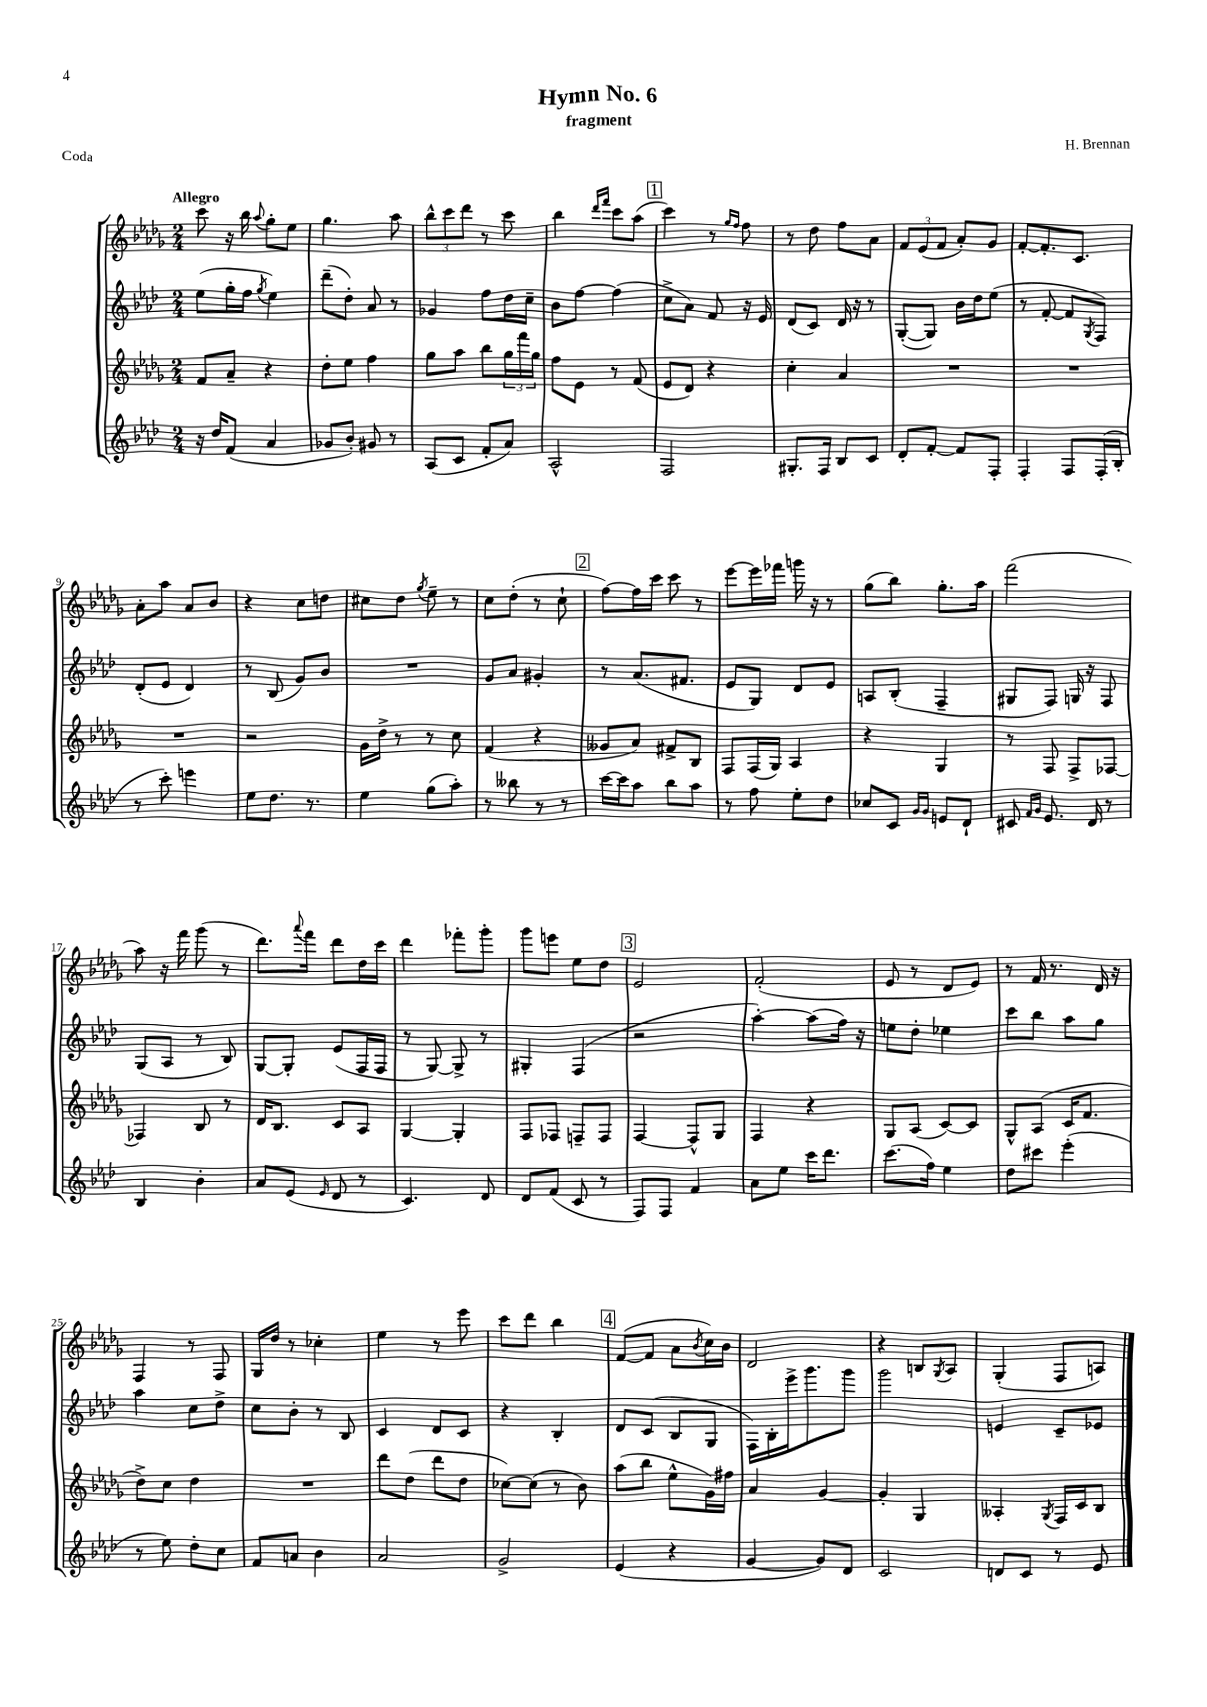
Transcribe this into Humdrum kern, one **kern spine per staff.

**kern	**kern	**kern	**kern
*part4	*part3	*part2	*part1
*staff4	*staff3	*staff2	*staff1
*clefG2	*clefG2	*clefG2	*clefG2
*k[b-e-a-d-]	*k[b-e-a-d-g-]	*k[b-e-a-d-]	*k[b-e-a-d-g-]
*M2/4	*M2/4	*M2/4	*M2/4
=1	=1	=1	=1
!	!	!	!LO:TX:a:B:t=Allegro
16r	8f/L	(8ee-\L	8ccc\
16dd-/KL	.	.	.
(8f/J	8a-~/J	16gg'\L	16r
.	.	16ff\JJ	16bb-\
.	.	8qgg/	8qqaa-/
4a-/	4r	4ee-\)	8gg-'\L
.	.	.	8ee-\J
=2	=2	=2	=2
8g-X/L	8dd-'\L	(8ddd-~\L	4.gg-\
8b-'/J)	8ee-\J	8dd-'\J)	.
8g#X/	4ff\	8a-/	.
8r	.	8r	8aa-\
=3	=3	=3	=3
(8A-/L	8gg-\L	4g-X/	12bb-^^\L
.	.	.	12ccc\
8c/J	8aa-\J	.	.
.	.	.	12ddd-\J
8f'/L	8bb-\L	8ff\L	8r
8a-/J)	24gg-\L	16dd-\L	8ccc\
.	24fff\	.	.
.	.	16cc~\JJ	.
.	24gg-\JJ	.	.
=4	=4	=4	=4
2A-^^/	8ff\L	8b-\L	4bb-\
.	8e-\J	[8ff\J	.
.	.	.	16qqddd-/LL
.	.	.	16qqfff/JJ
.	8r	(4ff\]	8ccc\L
.	(8f/	.	(8aa-\J
!!LO:REH:place=s1:t=1
=5	=5	=5	=5
2F/	8e-/L	8cc^\L	4ccc\)
.	8d-/J)	8a-\J)	.
.	4r	8f/	8r
.	.	.	16qqgg-/LL
.	.	.	16qqff/JJ
.	.	16r	8ff\
.	.	16e-/	.
=6	=6	=6	=6
8.G#X'/L	4cc'\	(8d-/L	8r
.	.	8c/J)	8dd-\
16F/Jk	.	.	.
8B-/L	4a-/	16d-/	8ff\L
.	.	16r	.
8c/J	.	8r	8a-\J
=7	=7	=7	=7
8d-'/L	2r	([8G'/L	12f/L
.	.	.	(12e-/
[8f'/J	.	8G/J])	.
.	.	.	12f/J
8f/L]	.	16b-\LL	8a-'/L)
.	.	16dd-\J	.
8F'/J	.	(8ee-\J	8g-/J
=8	=8	=8	=8
4F'/	2r	8r	[8f'/L
.	.	[8f'/	8.f'/]
8F/L	.	8f/L]	.
.	.	.	8.c/J
.	.	8qG/	.
(16F'/L	.	8F/J)	.
16B-'/JJ	.	.	.
!!LO:LB:g=z
=9	=9	=9	=9
8r	2r	(8d-'/L	8a-'\L
8ccc'\)	.	8e-/J	8aa-\J
4eeen\	.	4d-/)	8a-/L
.	.	.	8b-/J
=10	=10	=10	=10
8ee-\L	2r	8r	4r
8.dd-\J	.	(8B-/	.
.	.	8g/L)	8cc\L
8.r	.	.	.
.	.	8b-/J	8ddn\J
=11	=11	=11	=11
4ee-\	16g-\LL	2r	8cc#X\L
.	16dd-^\JJ	.	.
.	8r	.	8dd-\J
.	.	.	8qgg-/
(8gg\L	8r	.	8ee-~\
8aa-'\J)	8cc\	.	8r
=12	=12	=12	=12
8r	(4f/	8g/L	8cc\L
8bb--X\	.	8a-/J	(8dd-'\J
8r	4r	4g#X'/	8r
8r	.	.	8cc`\
!!LO:REH:place=s1:t=2
=13	=13	=13	=13
[16ccc\LL	8g--X/L	8r	[8ff\L)
16ccc\J]	.	.	.
8aa-\J	8a-/J)	(8.a-/L	16ff\L]
.	.	.	16ccc\JJ
8bb-\L	8f#X^/L	.	8ccc\
.	.	8.f#X/J	.
8aa-\J	8B-/J	.	8r
=14	=14	=14	=14
8r	8F/L	8e-/L	[8eee-\L
8ff\	(16F/L	8G/J)	16eee-\L]
.	16G-/JJ)	.	16fff-X\JJ
8ee-'\L	4A-/	8d-/L	16gggn\
.	.	.	16r
8dd-\J	.	8e-/J	8r
=15	=15	=15	=15
8cc-X/L	4r	8An/L	(8gg-\L
8c/J	.	(8B-'/J	8bb-\J)
16qqg/LL	.	.	.
16qqg/JJ	.	.	.
8en/L	4G-/	4F~/	8.gg-'\L
8d-`/J	.	.	.
.	.	.	16aa-\Jk
=16	=16	=16	=16
8c#X/	8r	8G#X/L	(2fff\
16qqf/LL	.	.	.
16qqg/JJ	.	.	.
8.e-/	8F/	8F/J)	.
.	8F^/L	16Gn/	.
16d-/	.	16r	.
8r	[8F-X/J	8F/	.
!!LO:LB:g=z
=17	=17	=17	=17
4B-/	4F-X/]	(8G/L	8aa-\)
.	.	8A-/J	16r
.	.	.	16fff\
4b-'\	8B-/	8r	(8ggg-\
.	8r	8B-/)	8r
=18	=18	=18	=18
8a-/L	16d-/KL	[8G/L	8.ddd-\L)
.	8.B-/J	.	.
(8e-/J	.	8G'/J]	.
.	.	.	8qqaaa-/
.	.	.	16fff\Jk
16qqe-/	.	.	.
8d-/	8c/L	(8e-/L	8ddd-\L
8r	8A-/J	16F/L	16dd-\L
.	.	16F/JJ	16ccc\JJ
=19	=19	=19	=19
4.c/)	[4G-/	8r	4ddd-\
.	.	[8G/)	.
.	4G-'/]	8G^/]	8fff-X'\L
8d-/	.	8r	8ggg-'\J
=20	=20	=20	=20
8d-/L	8F/L	4G#X'/	8ggg-\L
(8f/J	8F-X/J	.	8eeen\J
8c/	8Fn~/L	(4F/	8ee-\L
8r	8F/J	.	8dd-\J
!!LO:REH:place=s1:t=3
=21	=21	=21	=21
8F/L)	[4F/	2r	2e-/
8F/J	.	.	.
4f/	8F^^/L]	.	.
.	8G-/J	.	.
=22	=22	=22	=22
8a-\L	4F/	[4aa-'\)	(2f'/
8ee-\J	.	.	.
16ccc\KL	4r	(8aa-\L]	.
8.ddd-\J	.	.	.
.	.	16ff\Jk)	.
.	.	16r	.
=23	=23	=23	=23
(8.ccc\L	8G-/L	8een\L	8e-/
.	(8A-/J	8dd-'\J	8r
16ff\Jk)	.	.	.
4ee-\	[8c/L)	4ee-X\	8d-/L
.	8c/J]	.	8e-/J)
=24	=24	=24	=24
8dd-\L	8G-^^/L	8ccc\L	8r
8ccc#X\J	(8A-/J	8bb-\J	16f/
.	.	.	8.r
(4eee-'\	16c/KL	8aa-\L	.
.	8.f/J	.	.
.	.	8gg\J	16d-/
.	.	.	16r
!!LO:LB:g=z
=25	=25	=25	=25
8r	8dd-^\L)	4aa-\	4F/
8ee-\)	8cc\J	.	.
8dd-'\L	4dd-\	8cc\L	8r
8cc\J	.	8dd-^\J	8F/
=26	=26	=26	=26
8f/L	2r	8cc\L	16G-/LL
.	.	.	16dd-/JJ
8an/J	.	8b-'\J	8r
4b-\	.	8r	4cc-X'\
.	.	8B-/	.
=27	=27	=27	=27
2a-/	8ddd-\L	4c/	4ee-\
.	(8dd-\J	.	.
.	8ddd-\L	8d-/L	8r
.	8dd-\J	8c/J	8eee-\
=28	=28	=28	=28
2g^/	[8cc-X\L)	4r	8ccc\L
.	(8cc-\J]	.	8ddd-\J
.	8r	4B-'/	4bb-\
.	8b-\)	.	.
!!LO:REH:place=s1:t=4
=29	=29	=29	=29
(4e-/	(8aa-\L	8d-/L	([8f/L
.	8bb-\J	(8c/J	8f/J]
4r	8ee-^^\L	8B-/L	8a-\L
.	.	.	8qb-/
.	16g-\L)	8G/J	16cc\L)
.	16ff#X\JJ	.	16b-\JJ
=30	=30	=30	=30
[4g/	4a-/	16F\LL)	2d-/
.	.	16B-'\	.
.	.	16eee-^\J	.
.	.	8.ggg\	.
8g/L])	[4g-/	.	.
8d-/J	.	8ggg\J	.
=31	=31	=31	=31
2c/	4g-'/]	2ggg\	4r
.	4G-/	.	8Bn/L
.	.	.	8qG-/
.	.	.	8A-/J
=32	=32	=32	=32
8dn/L	4A--X'/	4en/	(4G-'/
8c/J	.	.	.
.	8qG-/	.	.
8r	16F/LL	8c~/L	8F/L
.	16c/J	.	.
8e-/	8B-/J	8e-X/J	8An/J)
==	==	==	==
*-	*-	*-	*-
